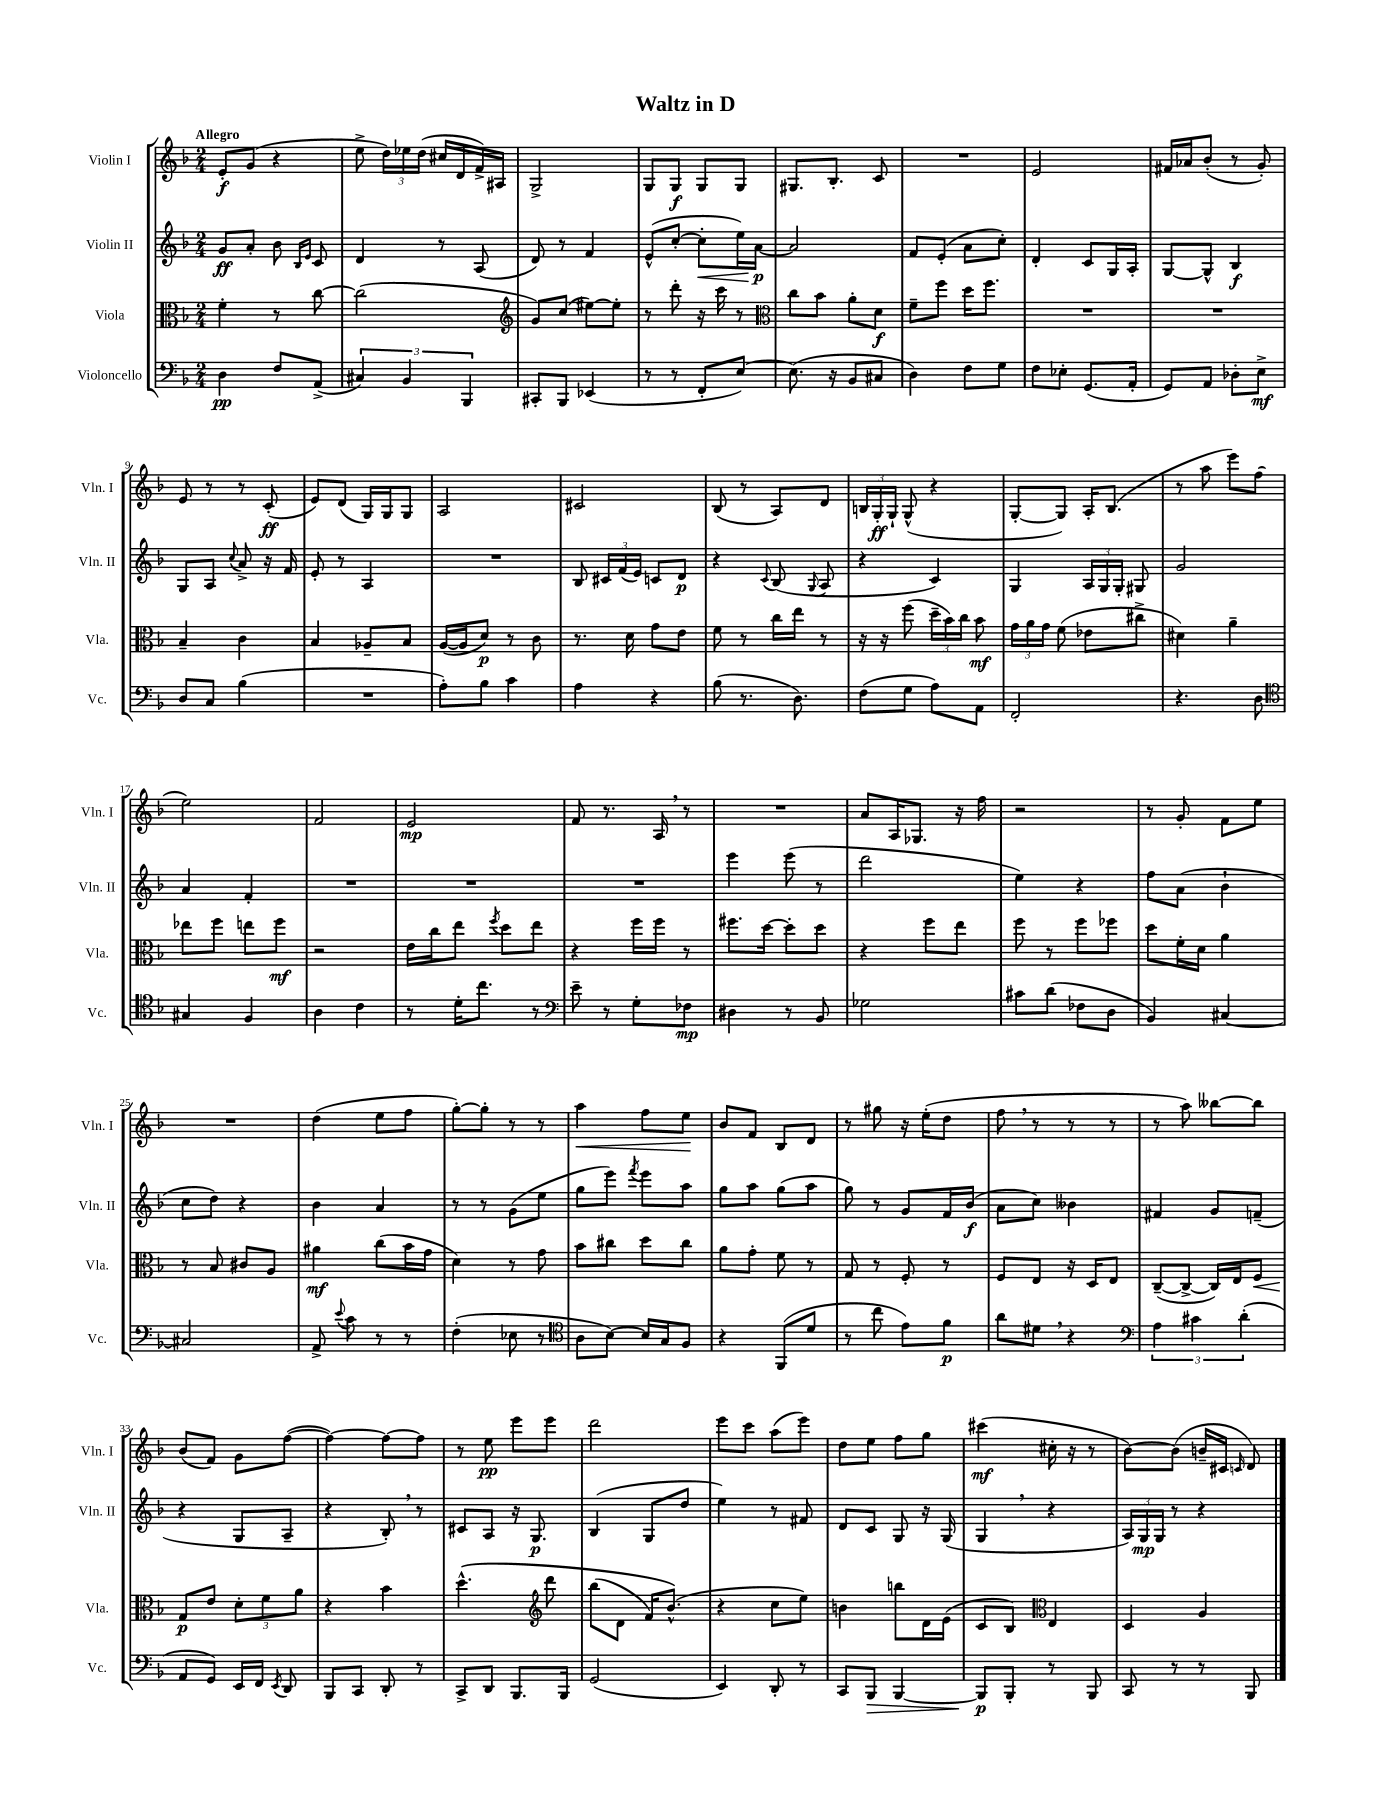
\header { title = "Waltz in D" }
<<
\new StaffGroup <<
\new Staff = "s0" \with { instrumentName = "Violin I" shortInstrumentName = "Vln. I" } {
    \clef treble \key f \major \numericTimeSignature \time 2/4 \tempo "Allegro"
    \autoBeamOff e'8[-.\f g'8]( r4 |
    e''8-> \tuplet 3/2 { d''16[) ees''16 d''16]( } cis''16[ d'16 f'16->) ais16] |
    g2-> |
    g8[ g8]\f g8[ g8] |
    gis8.[ bes8.]-. c'8 |
    R2 |
    e'2 |
    fis'16[ aes'16 bes'8]-.( r8 g'8-.) |
    e'8 r8 r8 c'8-.\ff( |
    e'8[) d'8]( g16[) g16 g8] |
    a2 |
    cis'2 |
    bes8( r8 a8[) d'8] |
    \tuplet 3/2 { b16[ g16-.\ff g16]-! } g8-^( r4 |
    g8[~-. g8]) a16[-. bes8.]( |
    r8 a''8 e'''8[) f''8]( |
    e''2) |
    f'2 |
    e'2\mp |
    f'8 r8. a16 \breathe r8 |
    R2 |
    a'8[ a16 ges8.] r16 f''16 |
    r2 |
    r8 g'8-. f'8[ e''8] |
    R2 |
    d''4( e''8[ f''8] |
    g''8[~-.) g''8]-. r8 r8 |
    a''4\< f''8[ e''8]\! |
    bes'8[ f'8] bes8[ d'8] |
    r8 gis''8 r16 e''16[-.( d''8] |
    f''8 \breathe r8 r8 r8 |
    r8 a''8) beses''8[~ beses''8] |
    bes'8[( f'8]) g'8[ f''8]~( |
    f''4~) f''8[~ f''8] |
    r8 e''8\pp e'''8[ e'''8] |
    d'''2 |
    e'''8[ c'''8] a''8[( e'''8]) |
    d''8[ e''8] f''8[ g''8] |
    cis'''4\mf( cis''16-. r16 r8 |
    bes'8[~) bes'8]( b'16[-- cis'16] \grace { c'16 } d'8) \bar "|." |
}
\new Staff = "s1" \with { instrumentName = "Violin II" shortInstrumentName = "Vln. II" } {
    \clef treble \key f \major \numericTimeSignature \time 2/4
    \autoBeamOff g'8[\ff a'8]-. bes'8 \grace { bes16[ e'16] } c'8 |
    d'4 r8 a8( |
    d'8) r8 f'4 |
    e'8[-^( c''8]~-. c''8[-.\< e''16) a'16]~\p\! |
    a'2 |
    f'8[ e'8]-.( a'8[ c''8]-.) |
    d'4-. c'8[ g16 a16]-. |
    g8[~ g8]-^ bes4\f |
    g8[ a8] \appoggiatura { c''8 } a'8-> r16 f'16 |
    e'8-. r8 a4 |
    R2 |
    bes8 \tuplet 3/2 { cis'16[ f'16( e'16]) } c'8[ d'8]\p |
    r4 \appoggiatura { c'8 } bes8( \appoggiatura { g8 } a8 |
    r4 c'4) |
    g4 \tuplet 3/2 { a16[ g16 g16]-. } gis8 |
    g'2 |
    a'4 f'4-. |
    R2 |
    R2 |
    R2 |
    e'''4 e'''8( r8 |
    d'''2 |
    e''4) r4 |
    f''8[ a'8]( bes'4-! |
    c''8[ d''8]) r4 |
    bes'4 a'4 |
    r8 r8 g'8[( e''8] |
    g''8[ e'''8]) \acciaccatura { f'''8 } e'''8[ a''8] |
    g''8[ a''8] g''8[( a''8] |
    g''8) r8 g'8[ f'16 bes'16]\f( |
    a'8[ c''8]) beses'4 |
    fis'4 g'8[ f'8]--( |
    r4 g8[ a8]-- |
    r4 bes8-.) \breathe r8 |
    cis'8[ a8] r16 g8.\p |
    bes4( g8[ d''8] |
    e''4) r8 fis'8 |
    d'8[ c'8] g8 r16 g16( |
    g4 \breathe r4 |
    \tuplet 3/2 { a16[) g16\mp g16] } r8 r4 \bar "|." |
}
\new Staff = "s2" \with { instrumentName = "Viola" shortInstrumentName = "Vla." } {
    \clef alto \key f \major \numericTimeSignature \time 2/4
    \autoBeamOff f'4-. r8 c''8~ |
    c''2( |
    \clef treble g'8[) c''8]( eis''8[~) eis''8]-. |
    r8 d'''8-. r16 c'''16 r8 |
    \clef alto c''8[ bes'8] a'8[-. d'8]\f |
    f'8[-- f''8] d''16[ f''8.] |
    R2 |
    R2 |
    bes4-- c'4 |
    bes4 aes8[-- bes8] |
    a16[~( a16 d'8]\p) r8 c'8 |
    r8. d'16 g'8[ e'8] |
    f'8 r8 c''16[ e''16] r8 |
    r16 r16 f''8( \tuplet 3/2 { d''16[-- bes'16) c''16] } bes'8\mf |
    \tuplet 3/2 { g'16[ a'16 g'16] } f'8( ees'8[ cis''8]-> |
    dis'4) a'4-- |
    ees''8[ f''8] e''8[ f''8]\mf |
    r2 |
    e'16[ c''16 e''8] \acciaccatura { f''8 } d''8[ e''8] |
    r4 f''16[ f''16] r8 |
    fis''8.[ d''16]~ d''8[-. d''8] |
    r4 f''8[ e''8] |
    f''8 r8 f''8[ fes''8] |
    d''8[ f'16-. d'16] a'4 |
    r8 bes8 cis'8[ a8] |
    ais'4\mf c''8[( bes'16 g'16] |
    d'4) r8 g'8 |
    bes'8[ cis''8] d''8[ cis''8] |
    a'8[ g'8]-. f'8 r8 |
    g8 r8 f8-. r8 |
    f8[ e8] r16 d16[ e8] |
    c8[~--( c8]~-> c16[) e16 f8]\< |
    g8[\p\! e'8] \tuplet 3/2 { d'8[-. f'8 a'8] } |
    r4 bes'4 |
    d''4.-^\( \clef treble d'''8 |
    bes''8[( d'8] f'16[) bes'8.]-^(\) |
    r4 c''8[ e''8]) |
    b'4 b''8[ d'16 e'16]( |
    c'8[ bes8]) \clef alto e4 |
    d4 a4 \bar "|." |
}
\new Staff = "s3" \with { instrumentName = "Violoncello" shortInstrumentName = "Vc." } {
    \clef bass \key f \major \numericTimeSignature \time 2/4
    \autoBeamOff d4\pp f8[ a,8]->( |
    \tuplet 3/2 { cis4) bes,4 bes,,4 } |
    cis,8[-. bes,,8] ees,4( |
    r8 r8 f,8[-. e8]~) |
    e8.( r16 bes,8[ cis8] |
    d4) f8[ g8] |
    f8[ ees8]-. g,8.[( a,16]-. |
    g,8[) a,8] des8[-. e8]->\mf |
    d8[ c8] bes4( |
    R2 |
    a8[-.) bes8] c'4 |
    a4 r4 |
    bes8( r8. d8.) |
    f8[( g8] a8[) a,8] |
    f,2-. |
    r4. d8 |
    \clef tenor gis4 f4 |
    a4 c'4 |
    r8 d'16[-. c''8.] r8 |
    \clef bass e'8-- r8 g8[-. fes8]\mp |
    dis4 r8 bes,8 |
    ges2 |
    cis'8[ d'8]( fes8[ d8] |
    bes,4) cis4~ |
    cis2 |
    a,8-> \appoggiatura { e'8 } c'8 r8 r8 |
    f4-.( ees8 r8 |
    \clef tenor a8[ bes8]~) bes16[ g16 f8] |
    r4 f,8[( d'8] |
    r8 c''8 e'8[) f'8]\p |
    a'8[ dis'8] \breathe r4 |
    \clef bass \tuplet 3/2 { a4 cis'4 d'4-.( } |
    a,8[ g,8]) e,16[ f,16] \acciaccatura { e,8 } d,8 |
    bes,,8[ c,8] d,8-. r8 |
    c,8[-> d,8] bes,,8.[ bes,,16] |
    g,2( |
    e,4) d,8-. r8 |
    c,8[ bes,,8]\> bes,,4~ |
    bes,,8[\p\! bes,,8]-. r8 bes,,8 |
    c,8 r8 r8 bes,,8 \bar "|." |
}
>>
>>
